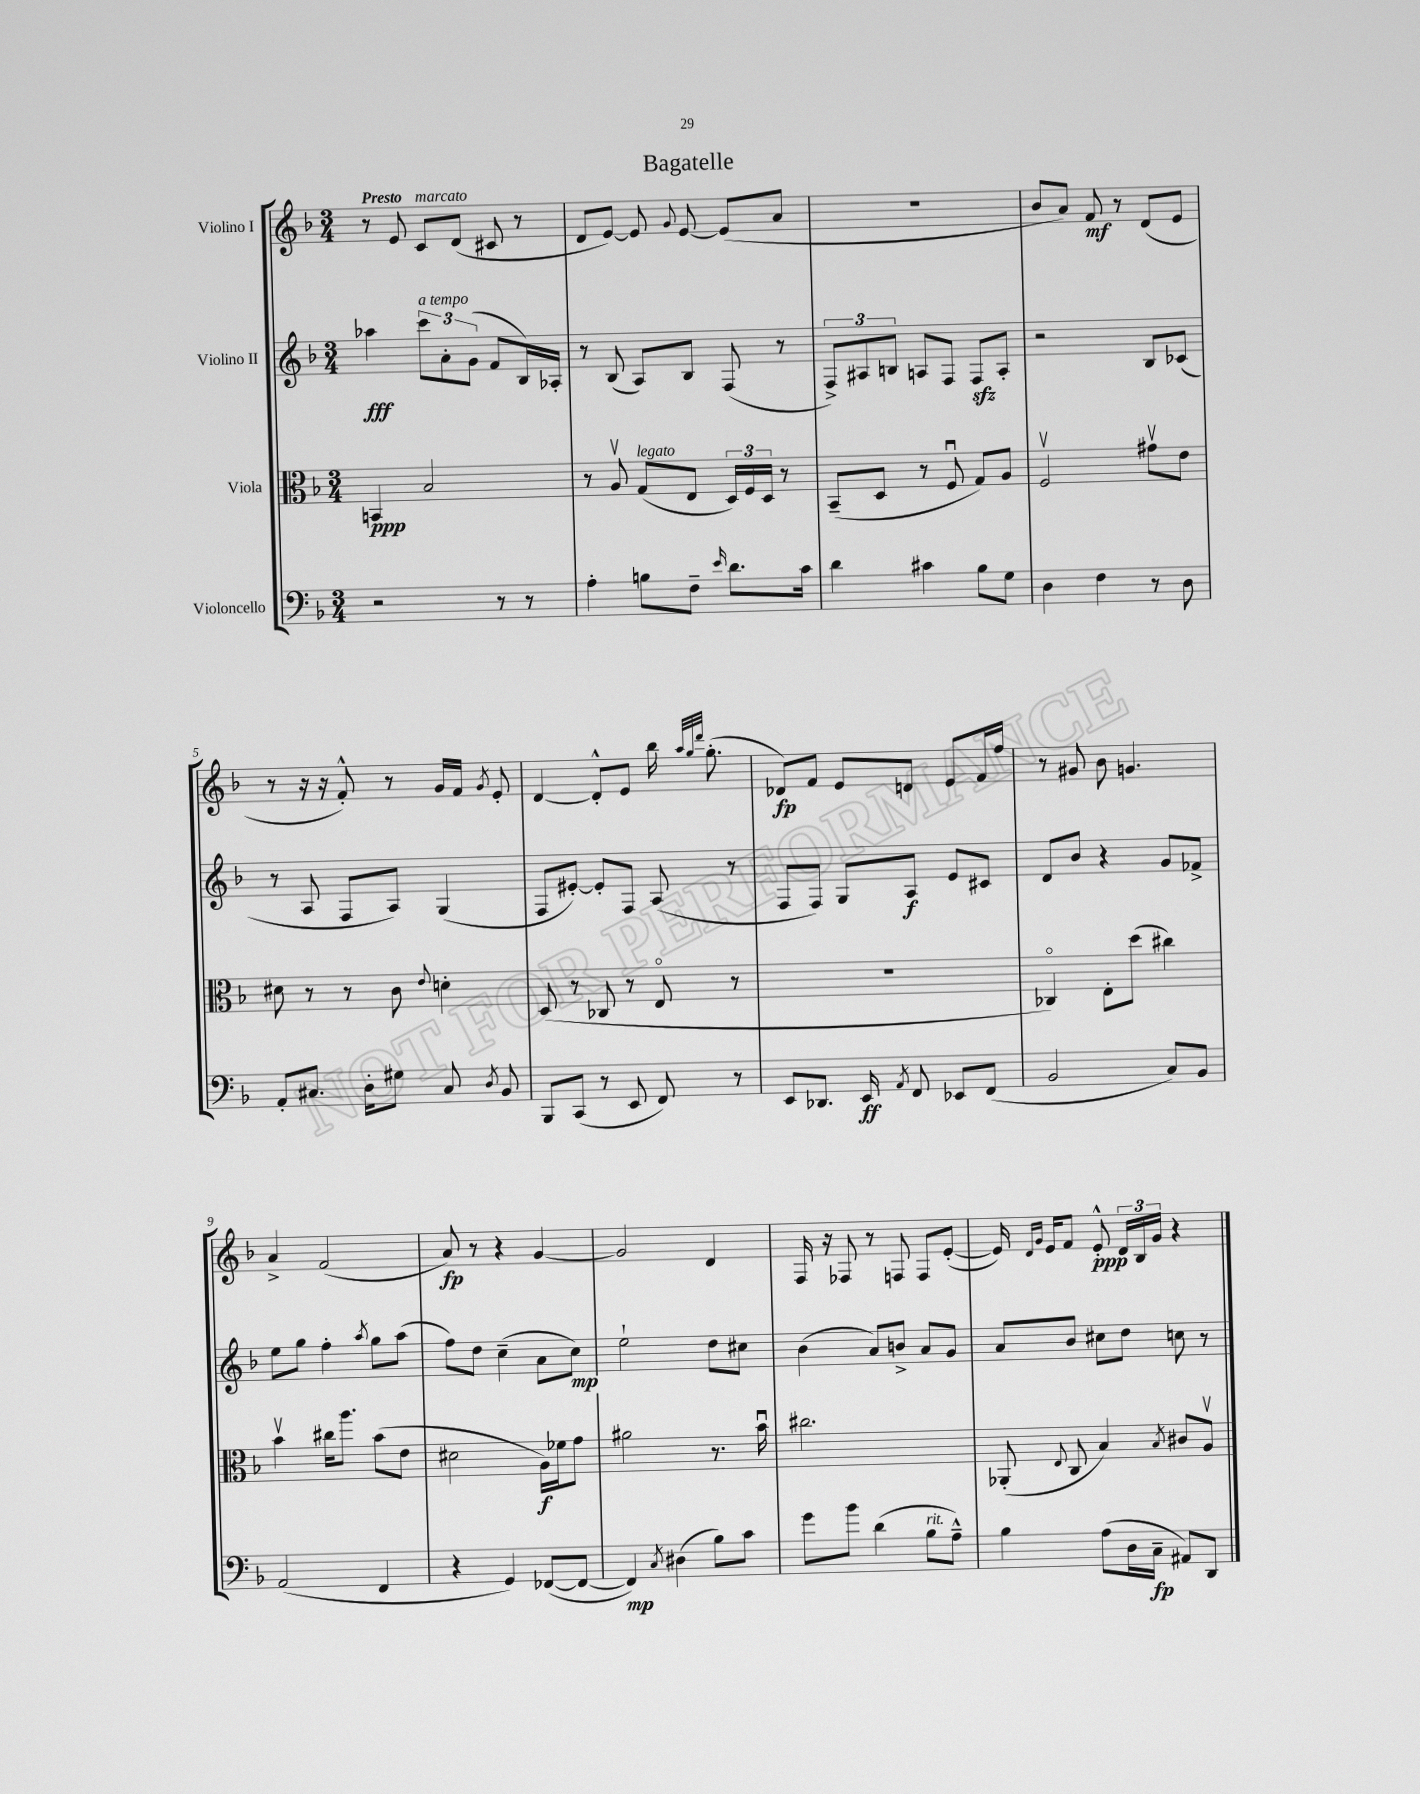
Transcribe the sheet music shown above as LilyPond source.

\header { title = "Bagatelle" }
<<
\new StaffGroup <<
\new Staff = "s0" \with { instrumentName = "Violino I" } {
    \clef treble \key f \major \numericTimeSignature \time 3/4 \tempo "Presto"
    \autoBeamOff r8 e'8 c'8[^\markup { \italic "marcato" } d'8]( cis'8 r8 |
    d'8[ e'8]~) e'8 \appoggiatura { g'8 } e'8~ e'8[( a'8] |
    R2. |
    bes'8[ a'8]) f'8\mf r8 d'8[( e'8] |
    r8 r16 r16 f'8-.-^) r8 g'16[ f'16] \acciaccatura { g'8 } e'8-. |
    d'4~ d'8[-.-^ e'8] bes''16 \grace { a''32[ g''32 d'''32] } g''8.-.( |
    des'8[\fp) f'8] e'8[ d'8] e'8[ f'16 f''16] |
    r8 gis'8 bes'8 g'4. |
    a'4-> f'2( |
    a'8\fp) r8 r4 g'4~ |
    g'2 d'4 |
    f16 r16 fes8 r8 f8 f8[ e'8]~-.( |
    e'16) \grace { d'16[ g'16] } e'16[ f'8] e'8-.-^\ppp \tuplet 3/2 { d'16[ bes16 g'16] } r4 \bar "|." |
}
\new Staff = "s1" \with { instrumentName = "Violino II" } {
    \clef treble \key f \major \numericTimeSignature \time 3/4
    \autoBeamOff aes''4\fff \tuplet 3/2 { c'''8[^\markup { \italic "a tempo" } a'8-. g'8]( } f'8[ bes16) aes16]-. |
    r8 bes8( a8[) bes8] f8( r8 |
    \tuplet 3/2 { f8[->) ais8 b8] } a8[ f8] f8[\sfz a8]-. |
    r2 bes8[ ces'8]( |
    r8 a8 f8[ a8]) g4( |
    f8[ eis'8]~-.) eis'8[-. f8] a8( r8 |
    f8[ f8]) g8[ a8]\f e'8[ cis'8] |
    d'8[ bes'8] r4 g'8[ fes'8]-> |
    e''8[ g''8] f''4-. \acciaccatura { a''8 } g''8[ a''8]( |
    f''8[) d''8] c''4--( a'8[ c''8]\mp) |
    e''2-! d''8[ cis''8] |
    bes'4( a'8[) b'8]-> a'8[ g'8] |
    a'8[ bes'8] cis''8[ d''8] c''8 r8 \bar "|." |
}
\new Staff = "s2" \with { instrumentName = "Viola" } {
    \clef alto \key f \major \numericTimeSignature \time 3/4
    \autoBeamOff b,4\ppp bes2 |
    r8 a8\upbow g8[^\markup { \italic "legato" }( e8] \tuplet 3/2 { d16[) f16 d16] } r8 |
    bes,8[--( d8] r8 f8\downbow g8[) a8] |
    f2\upbow gis'8[\upbow e'8] |
    dis'8 r8 r8 c'8 \appoggiatura { e'8 } d'4-. |
    d8( r8 ces8 r8 e8\flageolet r8 |
    R2. |
    ces4\flageolet) e8[-. d''8]( cis''4) |
    bes'4\upbow cis''16[ a''8.] bes'8[( e'8] |
    dis'2 a16[\f) fes'16 g'8] |
    ais'2 r8. bes'16\downbow |
    cis''2. |
    aes,8-.( \appoggiatura { e8 } c8 bes4) \acciaccatura { bes8 } cis'8[ a8]\upbow \bar "|." |
}
\new Staff = "s3" \with { instrumentName = "Violoncello" } {
    \clef bass \key f \major \numericTimeSignature \time 3/4
    \autoBeamOff r2 r8 r8 |
    a4-. b8[ f8]-- \grace { e'16 } d'8.[ c'16] |
    d'4 cis'4 bes8[ g8] |
    d4 f4 r8 d8 |
    a,8[-. cis8.] d16[-. gis8] cis8 \acciaccatura { d8 } bes,8 |
    bes,,8[ c,8]( r8 e,8 f,8) r8 |
    e,8[ des,8.] e,16\ff \acciaccatura { a,8 } f,8 ees,8[ f,8]( |
    bes,2 c8[) bes,8] |
    a,2( f,4 |
    r4 g,4) fes,8[~( fes,8]~ |
    fes,4\mp) \acciaccatura { c8 } dis4( bes8[) c'8] |
    g'8[ bes'8] d'4( bes8[^\markup { \italic "rit." } a8]---^) |
    bes4 a8[( d16 c16]--\fp ais,8[) d,8] \bar "|." |
}
>>
>>
